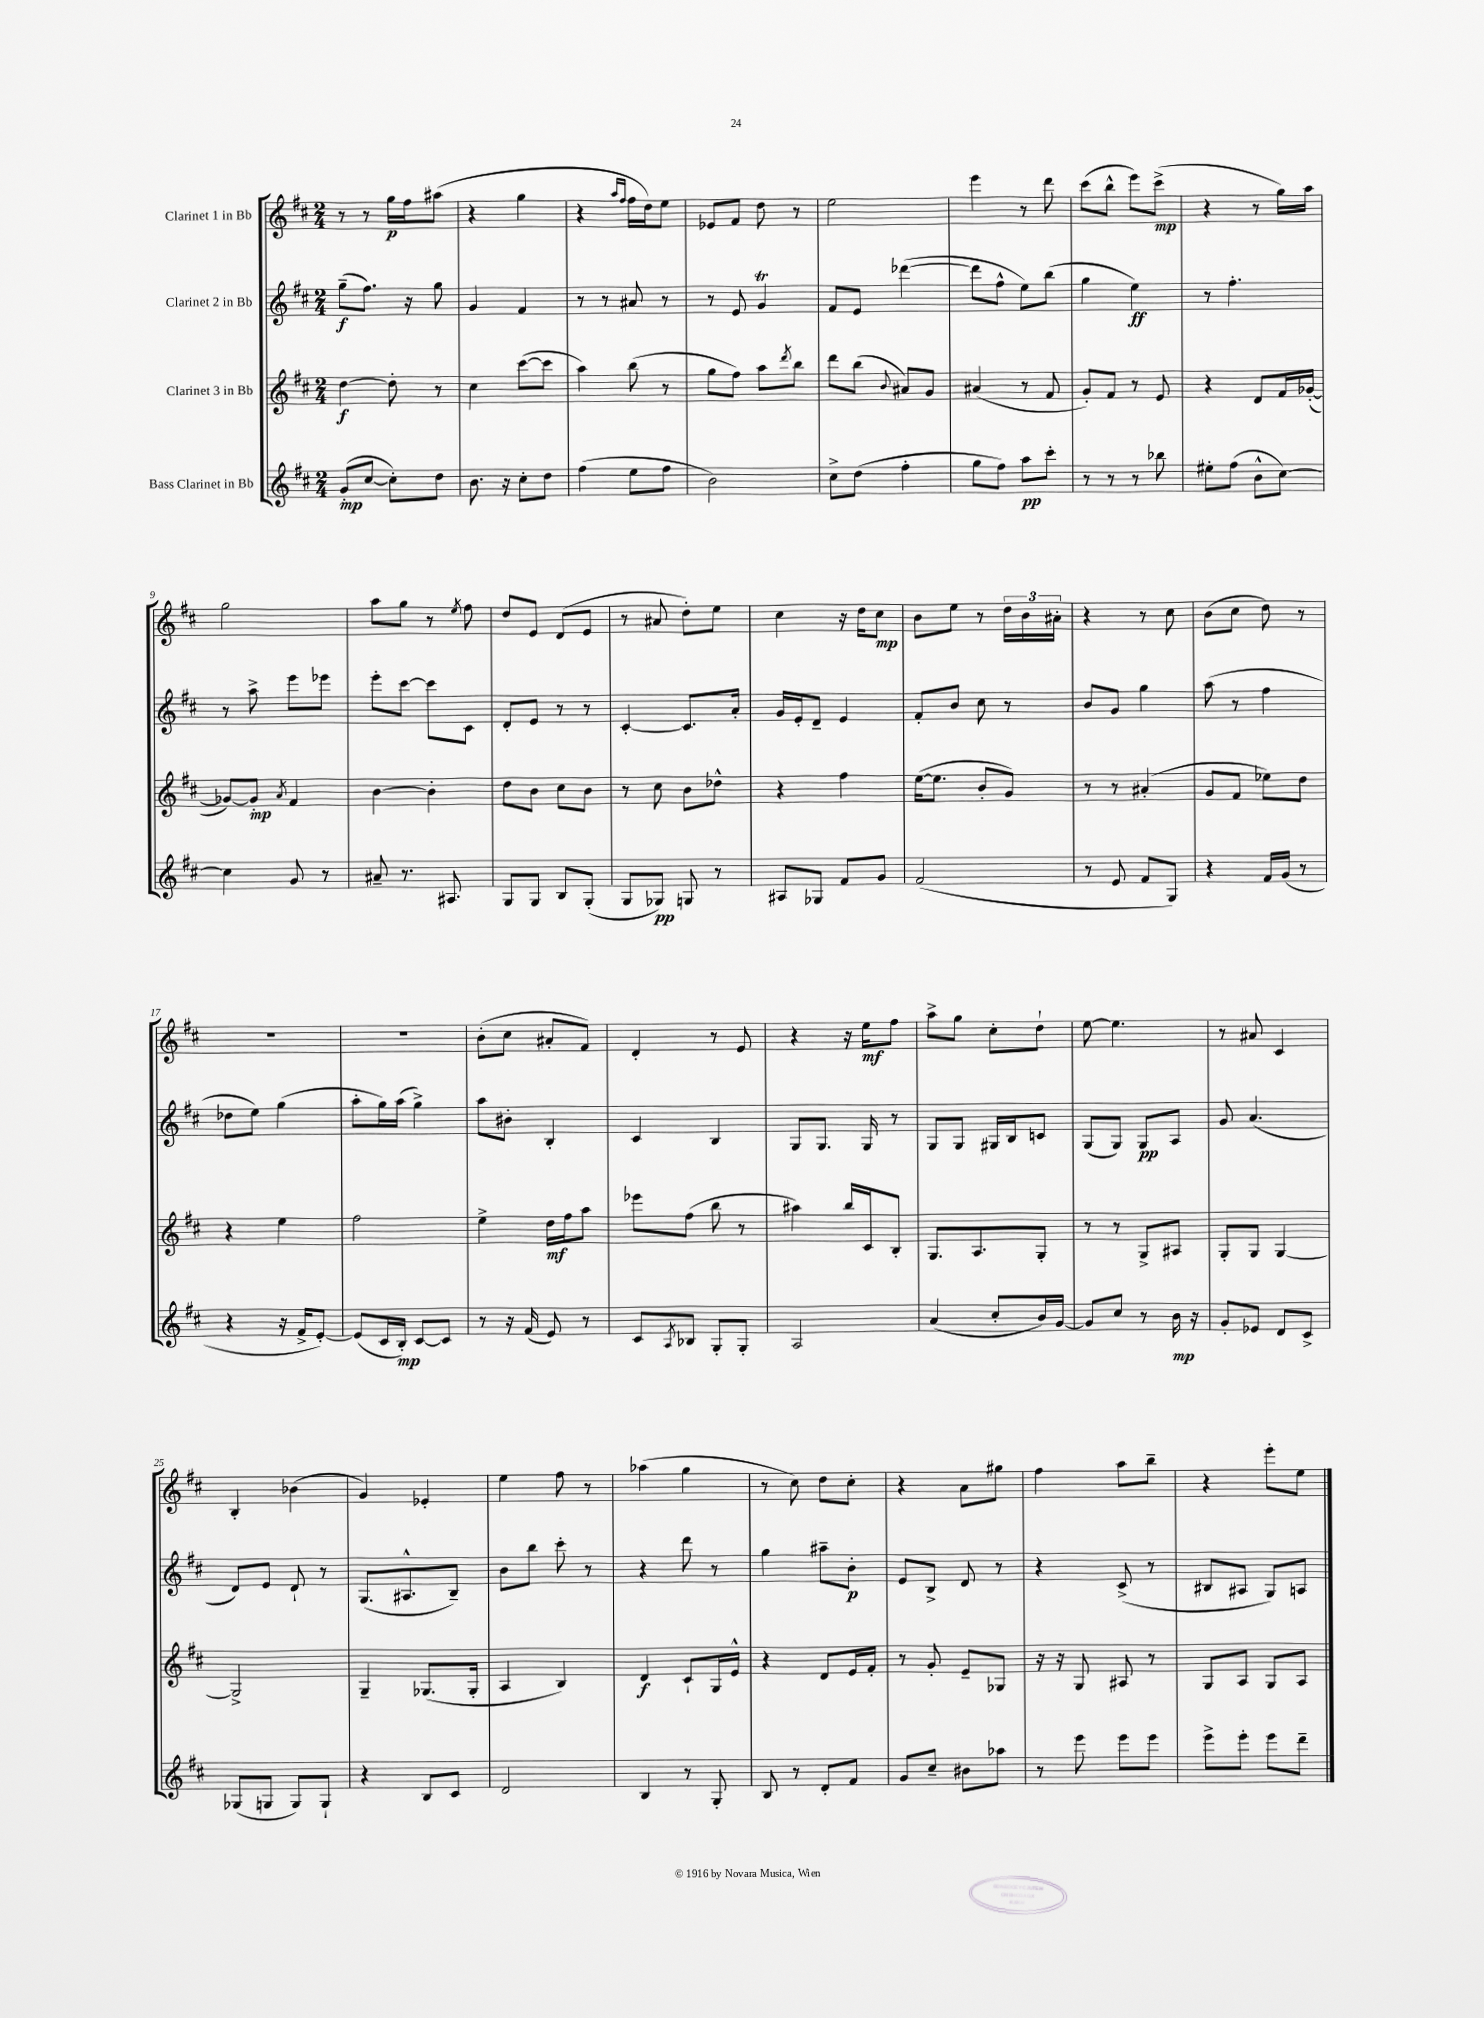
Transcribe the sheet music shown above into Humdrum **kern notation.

**kern	**kern	**kern	**kern
*staff4	*staff3	*staff2	*staff1
*clefG2	*clefG2	*clefG2	*clefG2
*k[f#c#]	*k[f#c#]	*k[f#c#]	*k[f#c#]
*M2/4	*M2/4	*M2/4	*M2/4
(8g'	[4dd	(8gg~	8r
[8cc#	.	8.ff#)	8r
8cc#'])	8dd']	.	16gg
.	.	16r	16ff#
8dd	8r	8gg	(8aa#
=	=	=	=
8.b	4cc#	4g	4r
16r	.	.	.
8cc#'	([8ccc#	4f#	4gg
8dd	8ccc#]	.	.
=	=	=	=
(4ff#	4aa)	8r	4r
.	.	8r	.
.	.	.	16qqaa
.	.	.	16qqff#
8ee	(8bb	8a#	16ff#
.	.	.	16dd)
8ff#	8r	8r	8ee
=	=	=	=
2b)	8gg	8r	8e-
.	8ff#)	8e	8f#
.	8aa	4g	8dd
.	8qddd	.	.
.	8bb	.	8r
=	=	=	=
8cc#^	8ddd	8f#	2ee
(8dd	(8bb	8e	.
.	8qqb	.	.
4ff#'	8a#)	([4ddd-	.
.	8g	.	.
=	=	=	=
8gg	(4a#	8ddd-]	4eee
8ff#)	.	8ff#^^	.
8aa	8r	8ee)	8r
8ccc#'	8f#	(8bb	8ddd
=	=	=	=
8r	8g')	4gg	(8ccc#
8r	8f#	.	8bb^^
8r	8r	4ee)	8eee)
8bb-	8e	.	(8ccc#^
=	=	=	=
8ee#'	4r	8r	4r
(8ff#	.	4.ff#'	.
8b^^	8d	.	8r
[8cc#)	16f#	.	16gg)
.	([16g-'	.	16aa
=	=	=	=
4cc#]	8g-_)	8r	2gg
.	8g-']	8aa^	.
.	8qa	.	.
8g	4f#	8eee	.
8r	.	8eee-	.
=	=	=	=
8a#~	[4b	8eee'	8aa
8.r	.	[8ccc#	8gg
.	4b']	8ccc#]	8r
8.A#	.	.	.
.	.	.	8qee
.	.	8c#	8ff#
=	=	=	=
8G	8dd	8d'	8dd
8G	8b	8e	8e
8B	8cc#	8r	(8d
(8G'	8b	8r	8e
=	=	=	=
8G	8r	[4c#'	8r
8G-)	8cc#	.	8a#
8G	8b	8.c#]	8dd')
8r	8dd-^^	.	8ee
.	.	16a'	.
=	=	=	=
8A#	4r	16g	4cc#
.	.	16e'	.
8G-	.	8d~	.
8f#	4ff#	4e	16r
.	.	.	16dd
8g	.	.	8cc#
=	=	=	=
(2f#	([16ee	8f#'	8b
.	8.ee]	.	.
.	.	8b	8ee
.	8b'	8cc#	8r
.	8g)	8r	24dd
.	.	.	24b
.	.	.	24a#'
=	=	=	=
8r	8r	8b	4r
8e	8r	8g	.
8f#	(4a#'	4gg	8r
8G)	.	.	8cc#
=	=	=	=
4r	8g	(8aa	(8b
.	8f#	8r	8cc#
16f#	8ee-)	4ff#	8dd)
(16g	.	.	.
8r	8dd	.	8r
=	=	=	=
4r	4r	8dd-	2r
.	.	8ee)	.
16r	4ee	(4gg	.
16f#^	.	.	.
[8e')	.	.	.
=	=	=	=
(8e]	2ff#	8aa'	2r
16c#	.	16gg)	.
16B')	.	(16aa	.
[8c#	.	4gg^)	.
8c#]	.	.	.
=	=	=	=
8r	4ee^	8aa	(8b'
16r	.	8b#'	8cc#
(16f#	.	.	.
8e)	16dd	4B'	8a#'
.	16ff#	.	.
8r	8aa	.	8f#)
=	=	=	=
8c#	8eee-	4c#	4d'
8qA	.	.	.
8B-	(8ff#	.	.
8G'	8bb	4B	8r
8G'	8r	.	8e
=	=	=	=
2A	4aa#)	8G	4r
.	.	8.G	.
.	16bb	.	16r
.	16c#	16G	16ee
.	8B'	8r	8ff#
=	=	=	=
(4a	8.G	8G	8aa^
.	.	8G	8gg
.	8.A	.	.
8cc#'	.	16G#	8cc#'
.	.	16B	.
16b)	8G'	8c	8dd`
[16g	.	.	.
=	=	=	=
8g]	8r	(8G	[8ee
8cc#	8r	8G)	4.ee]
8r	8G^	8G	.
16b	8A#	8A	.
16r	.	.	.
=	=	=	=
8g'	8G'	8g	8r
8e-	8G	(4.a	8a#
8d	[4G	.	4c#
8c#^	.	.	.
=	=	=	=
(8G-	2G^]	8d)	4B'
8G	.	8e	.
8G)	.	8d`	(4b-
8G`	.	8r	.
=	=	=	=
4r	4G~	(8.G	4g)
.	.	8.A#^^	.
8B	(8.G-	.	4e-'
8c#	.	8B~)	.
.	16G-'	.	.
=	=	=	=
2d	4A	8b	4ee
.	.	8bb	.
.	4B)	8ccc#'	8ff#
.	.	8r	8r
=	=	=	=
4B	4d	4r	(4aa-
8r	8c#`	8ddd	4gg
8G'	16G	8r	.
.	16e^^	.	.
=	=	=	=
8B	4r	4gg	8r
8r	.	.	8cc#)
8d'	8d	8aa#~	8dd
8f#	16e	8b'	8cc#'
.	16f#'	.	.
=	=	=	=
8g	8r	8e	4r
8cc#~	8g'	8B^	.
8b#	8e~	8d	8a
8aa-	8G-	8r	8gg#
=	=	=	=
8r	16r	4r	4ff#
.	16r	.	.
8eee	8G	.	.
8eee	8A#	(8c#^	8aa
8eee	8r	8r	8bb~
=	=	=	=
8eee^	8G	8B#	4r
8eee'	8A	8A#	.
8eee	8G	8G)	8eee'
8ddd~	8A	8A	8ee
==	==	==	==
*-	*-	*-	*-
